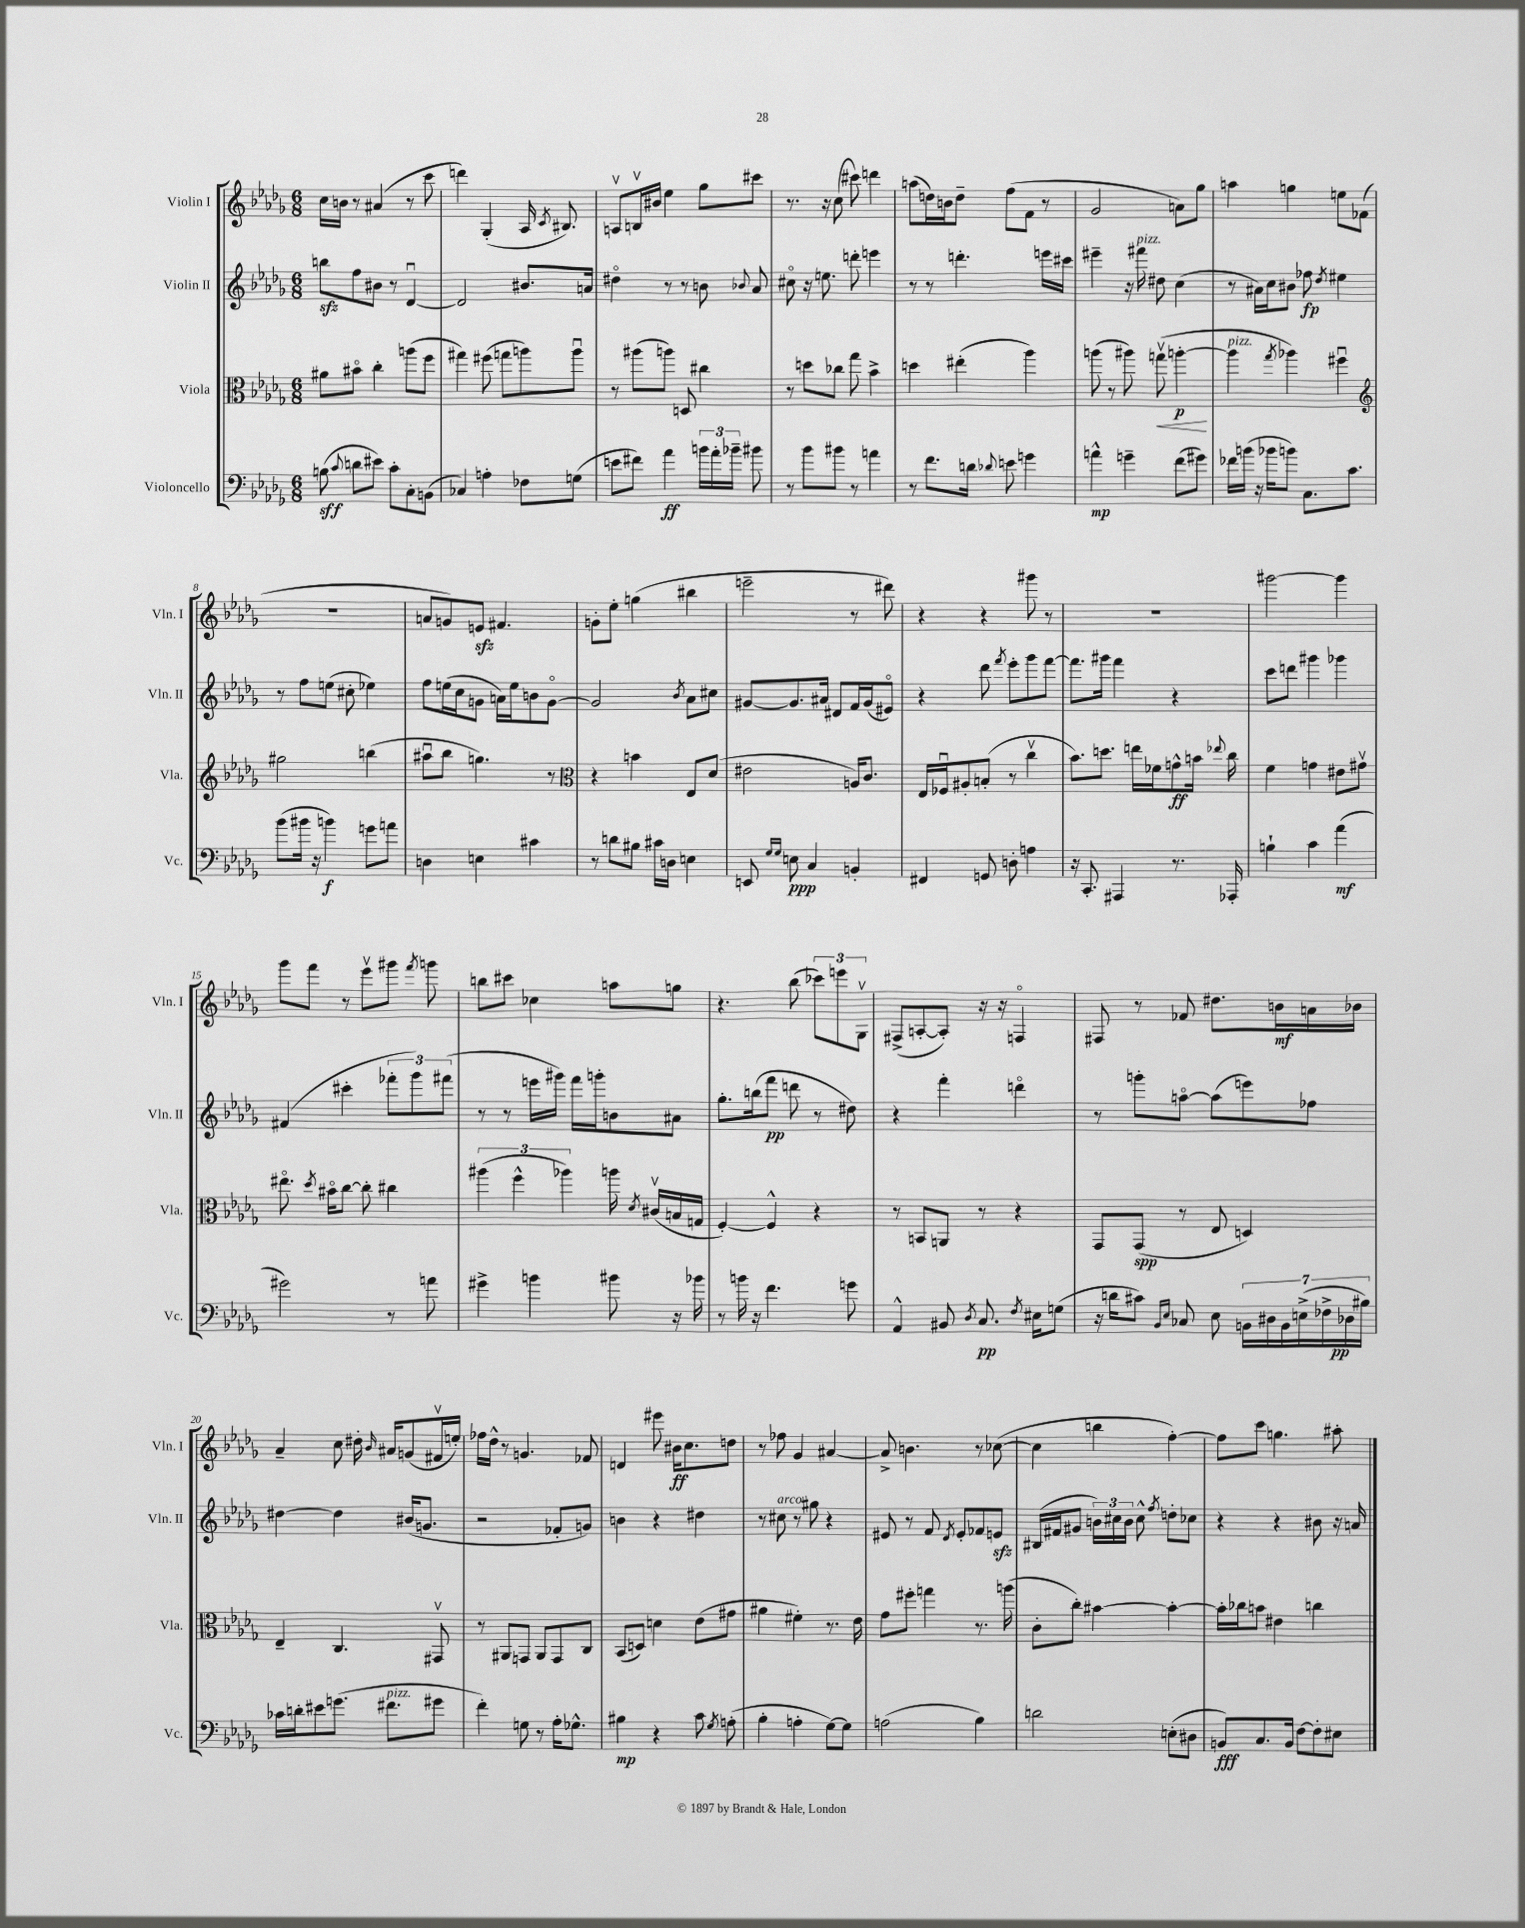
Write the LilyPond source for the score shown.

<<
\new StaffGroup <<
\new Staff = "s0" \with { instrumentName = "Violin I" shortInstrumentName = "Vln. I" } {
    \clef treble \key des \major \numericTimeSignature \time 6/8
    \autoBeamOff c''16[ b'16] r8 ais'4( r8 c'''8 |
    d'''4) ges4-.( aes16 \acciaccatura { c'8 } bis8.) |
    a8[\upbow b16\upbow bis'16] ees''4 ges''8[ cis'''8] |
    r8. r16 c''8( cis'''8) d'''4 |
    a''8[( d''16) b'16 d''8]-- f''8[( f'8] r8 |
    ges'2 a'8[) ges''8] |
    a''4 g''4 e''8[ fes'8]( |
    R2. |
    a'8[ g'8) e'8]\sfz fis'4. |
    g'8[-. ees''8]-. g''4( bis''4 |
    e'''2-- r8 dis'''8) |
    r4 r4 gis'''8 r8 |
    R2. |
    gis'''2~ gis'''4 |
    ges'''8[ f'''8] r8 ees'''8[\upbow gis'''8] \acciaccatura { f'''8 } g'''8 |
    b''8[ cis'''8] ces''4 a''8[ g''8] |
    r4. bes''8( \tuplet 3/2 { ces'''8[) e'''8 ges8]\upbow } |
    fis8[->( a8~-. a8]-.) r16 r16 f4\flageolet |
    fis8 r8 fes'8 dis''8.[ b'16\mf a'16 bes'16] |
    aes'4-- c''8 dis''16-. \grace { bes'16 } ais'16[ g'8( fis'16\upbow e''16]-.) |
    fes''16[ des''16]-^ r8 g'4. fes'8 |
    d'4 eis'''8 bis'16[\ff c''8. d''8] |
    r8 fes''8 ges'4 ais'4~ |
    ais'8-> b'4. r8 ces''8~( |
    ces''4 b''4 f''4~-.) |
    f''8[ c'''8] g''4. ais''8-. \bar "|." |
}
\new Staff = "s1" \with { instrumentName = "Violin II" shortInstrumentName = "Vln. II" } {
    \clef treble \key des \major \numericTimeSignature \time 6/8
    \autoBeamOff b''8[\sfz f''8 bis'8] r8 des'4~\downbow |
    des'2 bis'8.[ a'16] |
    dis''4\flageolet r8 r8 b'8 \appoggiatura { bes'8 } aes'8 |
    cis''8\flageolet r16 e''8. d'''8-. e'''4 |
    r8 r8 d'''4.-. e'''16[ cis'''16] |
    eis'''4-- r16 fis'''16^\markup { \italic "pizz." } dis''8 c''4( |
    r8 ais'16[) c''16 bis'8] fes''8\fp \acciaccatura { des''8 } eis''4 |
    r8 f''8[ e''8]( cis''8-. ees''4) |
    f''8[ e''16( c''16 g'8] a'16[) e''16 b'8 g'8]~\flageolet |
    g'2 \acciaccatura { bes'8 } aes'8[ cis''8] |
    gis'8[~ gis'8. ais'16] dis'8[ f'16 gis'16( eis'8]\flageolet) |
    r4 des'''8 \acciaccatura { f'''8 } ees'''8[-. ges'''8 f'''8]~ |
    f'''8.[ gis'''16] f'''4 r4 |
    c'''8[ d'''8] gis'''4 ges'''4 |
    fis'4( cis'''4-. \tuplet 3/2 { fes'''8[-. ges'''8) fis'''8]( } |
    r8 r8 e'''16[ gis'''16]) f'''16[ g'''16-. b'8 ais'8] |
    ges''8.[-. b''16( f'''8]\pp d'''8 r8 dis''8) |
    r4 f'''4-. d'''4\flageolet |
    r8 g'''8[-. a''8]~\flageolet a''8[( e'''8) fes''8] |
    dis''4~ dis''4 bis'16[( g'8.] |
    r2 fes'8[-. g'8]) |
    b'4 r4 dis''4 |
    r8 cis''8^\markup { \italic "arco" } r8 gis''8 r4 |
    eis'8 r8 f'8 \acciaccatura { des'8 } eis'8[-. fes'8 e'8]\sfz |
    bis16[( fis'16 gis'8] \tuplet 3/2 { b'16[) cis''16 b'16] } cis''8-^ \acciaccatura { f''8 } d''8[-. ces''8] |
    r4 r4 bis'8 r16 a'16 \bar "|." |
}
\new Staff = "s2" \with { instrumentName = "Viola" shortInstrumentName = "Vla." } {
    \clef alto \key des \major \numericTimeSignature \time 6/8
    \autoBeamOff ais'8[ bis'8]\flageolet c''4-. a''8[( f''8] |
    gis''4) fis''8( g''8[ a''8) a''8]\downbow |
    r8 ais''8[( a''8]) d8 cis''4 |
    r8 d''8[ ces''8] ges''8 bes'4-> |
    d''4 eis''4-.( aes''4) |
    a''8( r8 ais''8) g''8\upbow\<( a''4~-.\p\! |
    a''4^\markup { \italic "pizz." } \acciaccatura { ges''8 } aes''4) fis''4\downbow |
    \clef treble gis''2 b''4( |
    ais''8[\downbow bes''8] g''4.) r8 |
    \clef alto r4 b'4 ees8[ des'8]( |
    eis'2 a16[) c'8.] |
    ees16[ fes16\downbow ais8-. b8]-.( r8 c''4\upbow |
    bes'8.[) d''8.] e''16[ fes'16 g'8-^\ff b'16] \appoggiatura { ees''8 } c''16 |
    f'4 g'4 eis'8[ gis'8]\upbow |
    eis''8.\flageolet \acciaccatura { des''8 } bis'16[\flageolet c''8]~ c''8-. cis''4 |
    \tuplet 3/2 { ais''4( f''4-^ aes''4) } a''16 \acciaccatura { des'8 } cis'16[\upbow( b16 g16] |
    f4~-.) f4-^ r4 |
    r8 b,8[ a,8] r8 r4 |
    ges,8[ ges,8]\spp( r8 ees8 d4) |
    ees4-- c4. gis,8\upbow |
    r8 ais,8[ g,8] ais,8[ g,8 c8] |
    bes,8[( d8]) d'4 ees'8[( gis'8] |
    ais'4 fis'4-.) r8. ees'16 |
    ges'8[ fis''8]-. g''4 r8. a''16( |
    c'8[-. c''8]-.) bis'4~ bis'4~-. |
    bis'16[-. ces''16 b'8] eis'4 c''4 \bar "|." |
}
\new Staff = "s3" \with { instrumentName = "Violoncello" shortInstrumentName = "Vc." } {
    \clef bass \key des \major \numericTimeSignature \time 6/8
    \autoBeamOff b8\sff( \appoggiatura { c'8 } d'8[ eis'8]) c'8[-. c8-. b,8]( |
    ces4) a4-. fes8[ g8]( |
    e'8[ fis'8]) aes'4\ff \tuplet 3/2 { b'16[ aes'16-. bes'16]-- } bis'8 |
    r8 bes'8[ bis'8] r8 a'4 |
    r8 f'8.[ d'16] \appoggiatura { des'8 } e'8 g'4 |
    a'4-^\mp g'4-- f'8[( gis'8]) |
    fes'16[ b'16]( r16 bes'16[ b'8]) c8.[ c'8.] |
    bes'8[( bis'16] r16 b'4\f) g'8[ a'8] |
    d4 e4 cis'4 |
    r8 d'8[ bis8] cis'16[ d16] e4 |
    e,8 \grace { ges16[ ges16] } e8\ppp c4 b,4-. |
    fis,4 g,8 d8-. a4 |
    r16 c,8.-. ais,,4 r8. aes,,16-. |
    b4-! c'4 aes'4\mf( |
    gis'2) r8 a'8 |
    gis'4-> b'4 bis'8 r16 bes'16 |
    r8 b'16 r16 f'4. g'8 |
    aes,4-^ bis,8 \acciaccatura { des8 } c8.\pp \acciaccatura { f8 } eis16[ g8]( |
    r16 d'16[ cis'8]) \grace { bes,16[ ees16] } ces8 ees8 \tuplet 7/4 { b,16[ dis16 b,16 e16->( fes16-> des16\pp bis16]) } |
    ces'16[ d'16-. eis'8 g'8.]( fis'8.[^\markup { \italic "pizz." } gis'8] |
    f'4-.) g8 r8 aes16[-. ges8.]-^ |
    bis4\mp r4 c'8 \acciaccatura { ges8 } a8-.( |
    bes4-. a4-. ges8[~) ges8] |
    a2( bes4) |
    d'2 e8[-.( dis8] |
    b,8[\fff) c8. b,16] f8[~ f8-. eis8] \bar "|." |
}
>>
>>
